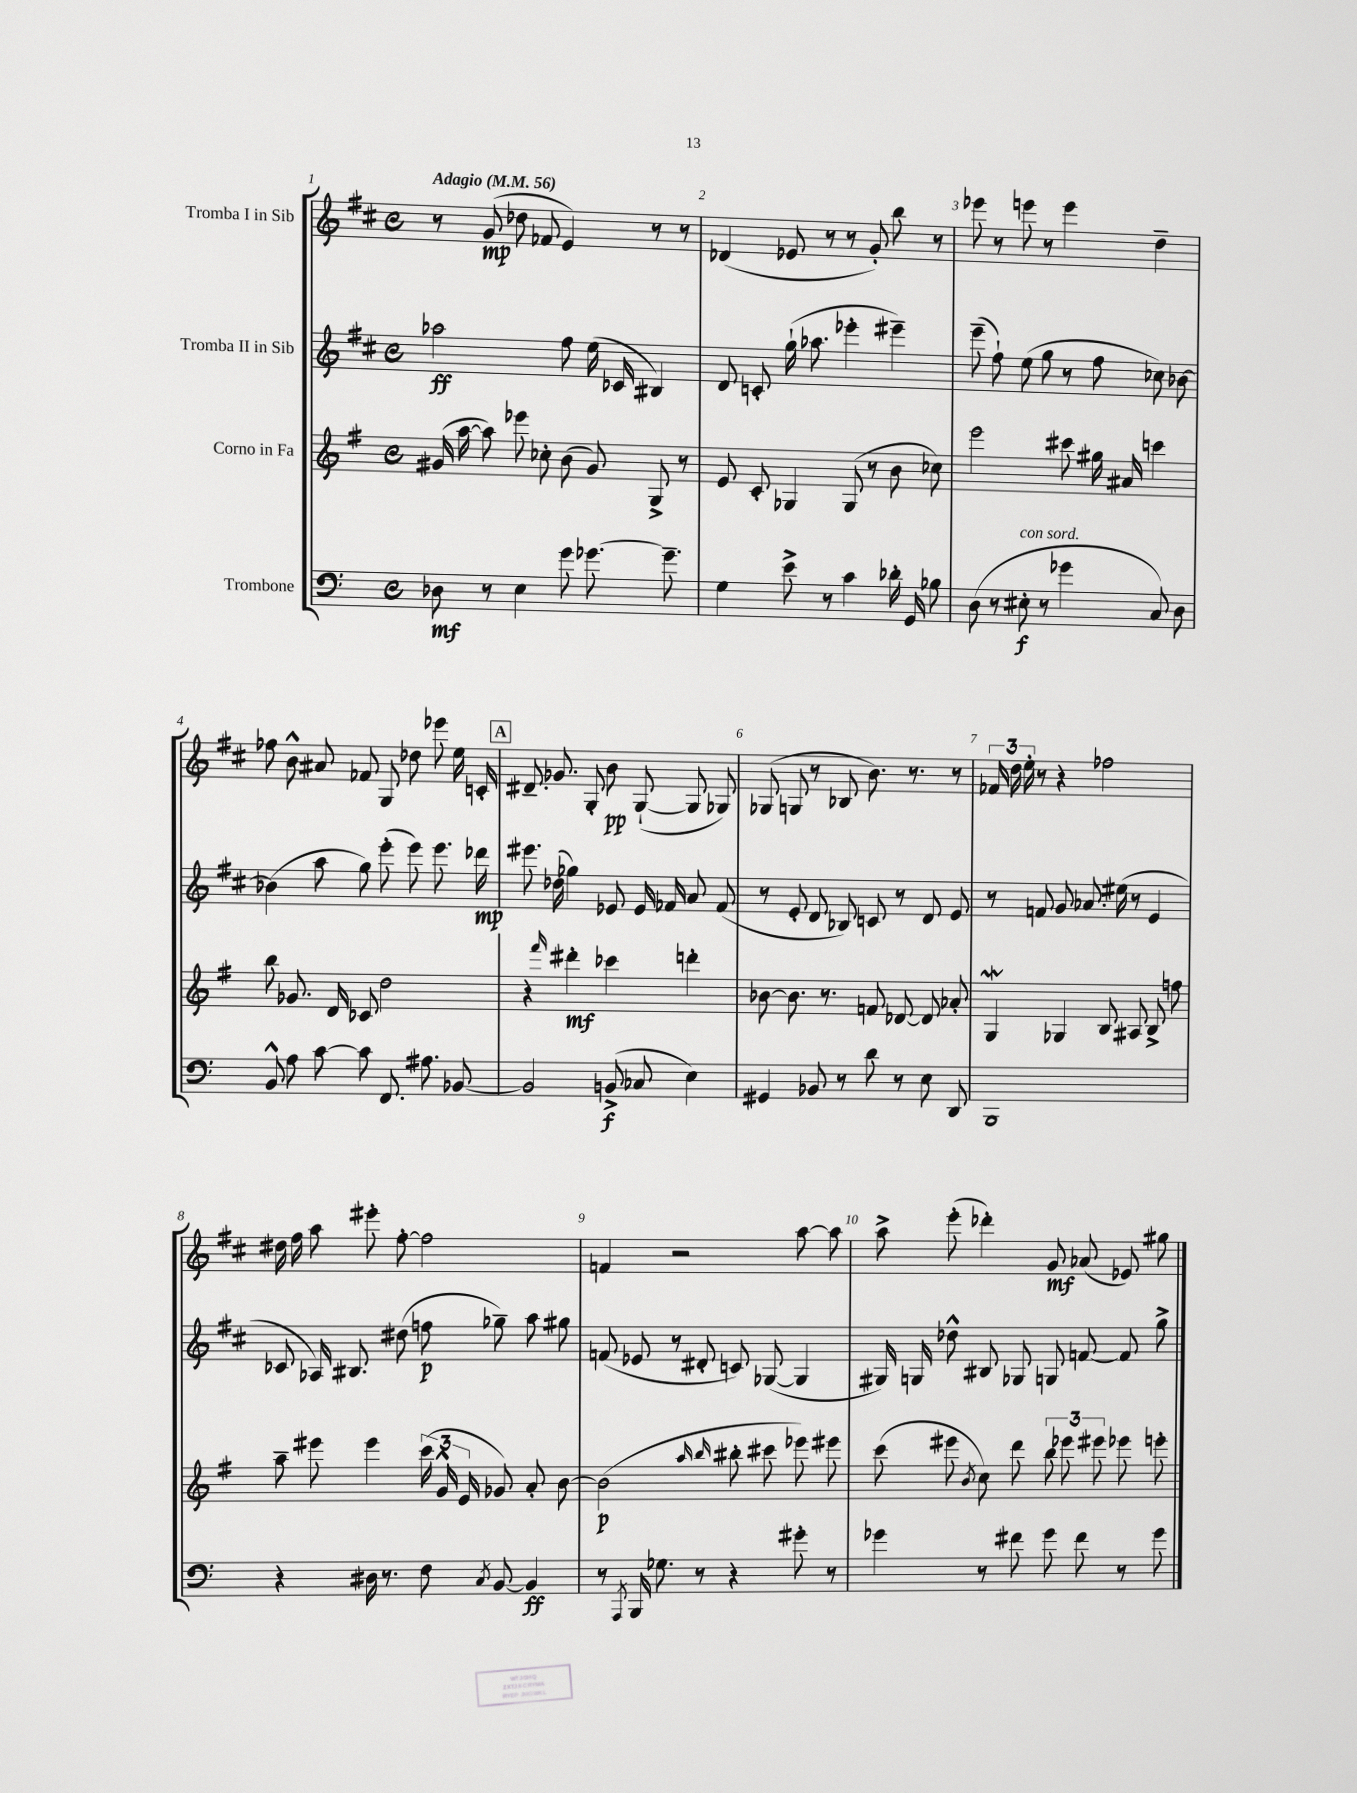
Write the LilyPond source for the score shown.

<<
\new StaffGroup <<
\new Staff = "s0" \with { instrumentName = "Tromba I in Sib" } {
    \clef treble \key d \major \defaultTimeSignature \time 4/4 \tempo "Adagio" 4 = 56
    \autoBeamOff r8 g'8\mp( des''8 fes'8 e'4) r8 r8 |
    des'4( ees'8 r8 r8 g'8-.) b''8 r8 |
    ees'''8 r8 e'''8 r8 e'''4 d''4-- |
    fes''8 b'8-^ ais'8 fes'8 g8 des''8 ees'''8 e''16 c'16-. |
    \mark \markup { \box "A" } dis'8.-- ges'8. g8-. b'8\pp g8~-!( g8 ges8) |
    ges8( g8 r8 bes8 b'8.) r8. r8 |
    \tuplet 3/2 { fes'16 d''16 e''16-. } r8 r4 fes''2 |
    dis''16 fis''16 a''8 eis'''8-. fis''8~-. fis''2 |
    f'4 r2 a''8~ a''8 |
    a''8-> e'''8-.( des'''4-.) g'8\mf aes'8( ees'8) gis''8 \bar "|." |
}
\new Staff = "s1" \with { instrumentName = "Tromba II in Sib" } {
    \clef treble \key d \major \defaultTimeSignature \time 4/4
    \autoBeamOff aes''2\ff fis''8 e''16( ces'16 bis4) |
    d'8 c'8-. g''16-!( aes''8. ees'''4-. eis'''4--) |
    e'''8--( fis''8-!) e''8( g''8 r8 fis''8 ces''8) bes'8~ |
    bes'4( a''8 g''8) e'''8-.( e'''8) e'''8. des'''16\mp |
    \mark \markup { \box "A" } eis'''8. des''16( ges''4) ees'8 ees'16 fes'16 a'8 fes'8( |
    r8 e'8-. d'8 bes8) c'8 r8 d'8 e'8 |
    r8 f'8 g'8 aes'8. eis''16( r8 e'4 |
    ces'8 aes16) bis8. dis''8( f''8\p ges''8--) a''8 gis''8 |
    f'8( ees'8 r8 dis'8-. c'8) ges8~( ges4 |
    gis16) g16 des''8-^ bis8 ges8 g8 f'8~ f'8 g''8-> \bar "|." |
}
\new Staff = "s2" \with { instrumentName = "Corno in Fa" } {
    \clef treble \key g \major \defaultTimeSignature \time 4/4
    \autoBeamOff gis'16( a''16~ a''8) ees'''8 ces''8-. b'8( gis'8) g8-> r8 |
    e'8 c'8-. ges4 ges8( r8 b'8 ces''8) |
    e'''2 cis'''8 gis''16 ais'16 c'''4 |
    b''8 ges'8. d'16 ces'8 d''2 |
    \mark \markup { \box "A" } r4 \grace { fis'''16 } dis'''4-.\mf ces'''4 d'''4-. |
    bes'8~ bes'8. r8. f'8 des'8~ des'8 aes'8-. |
    g4\mordent ges4 b8 ais8 b8-> f''8 |
    a''8-- eis'''8 eis'''4 \tuplet 3/2 { c'''16( g'16-^ e'16 } ges'8) a'8-. b'8~ |
    b'2\p( \grace { a''16 b''16 } bis''8-. cis'''8 ees'''8) eis'''8 |
    c'''8( eis'''8 \acciaccatura { b'8 } c''8) d'''8 \tuplet 3/2 { b''8 ees'''8 eis'''8 } ees'''8 e'''8-. \bar "|." |
}
\new Staff = "s3" \with { instrumentName = "Trombone" } {
    \clef bass \key c \major \defaultTimeSignature \time 4/4
    \autoBeamOff des8\mf r8 e4 g'8 ges'8.~ ges'8.-- |
    g4 e'8-> r8 c'4 des'16-. g,16 bes8 |
    d8( r8 eis8-.\f^\markup { \italic "con sord." } r8 ges'4 c8) d8 |
    b,8-^ a8 c'8~ c'8 f,8. ais8. bes,8~ |
    \mark \markup { \box "A" } bes,2 b,8->\f( ces8 e4) |
    gis,4 bes,8 r8 d'8 r8 e8 d,8 |
    b,,1 |
    r4 dis16 r8. f8 \acciaccatura { c8 } b,8~ b,4\ff |
    r8 \acciaccatura { a,,8 } b,,16 ges8. r8 r4 gis'8-. r8 |
    ges'4 r8 fis'8 ges'8 fis'8 r8 ges'8 \bar "|." |
}
>>
>>
\layout { \context { \Score \override BarNumber.break-visibility = ##(#f #t #t) barNumberVisibility = #all-bar-numbers-visible } }
